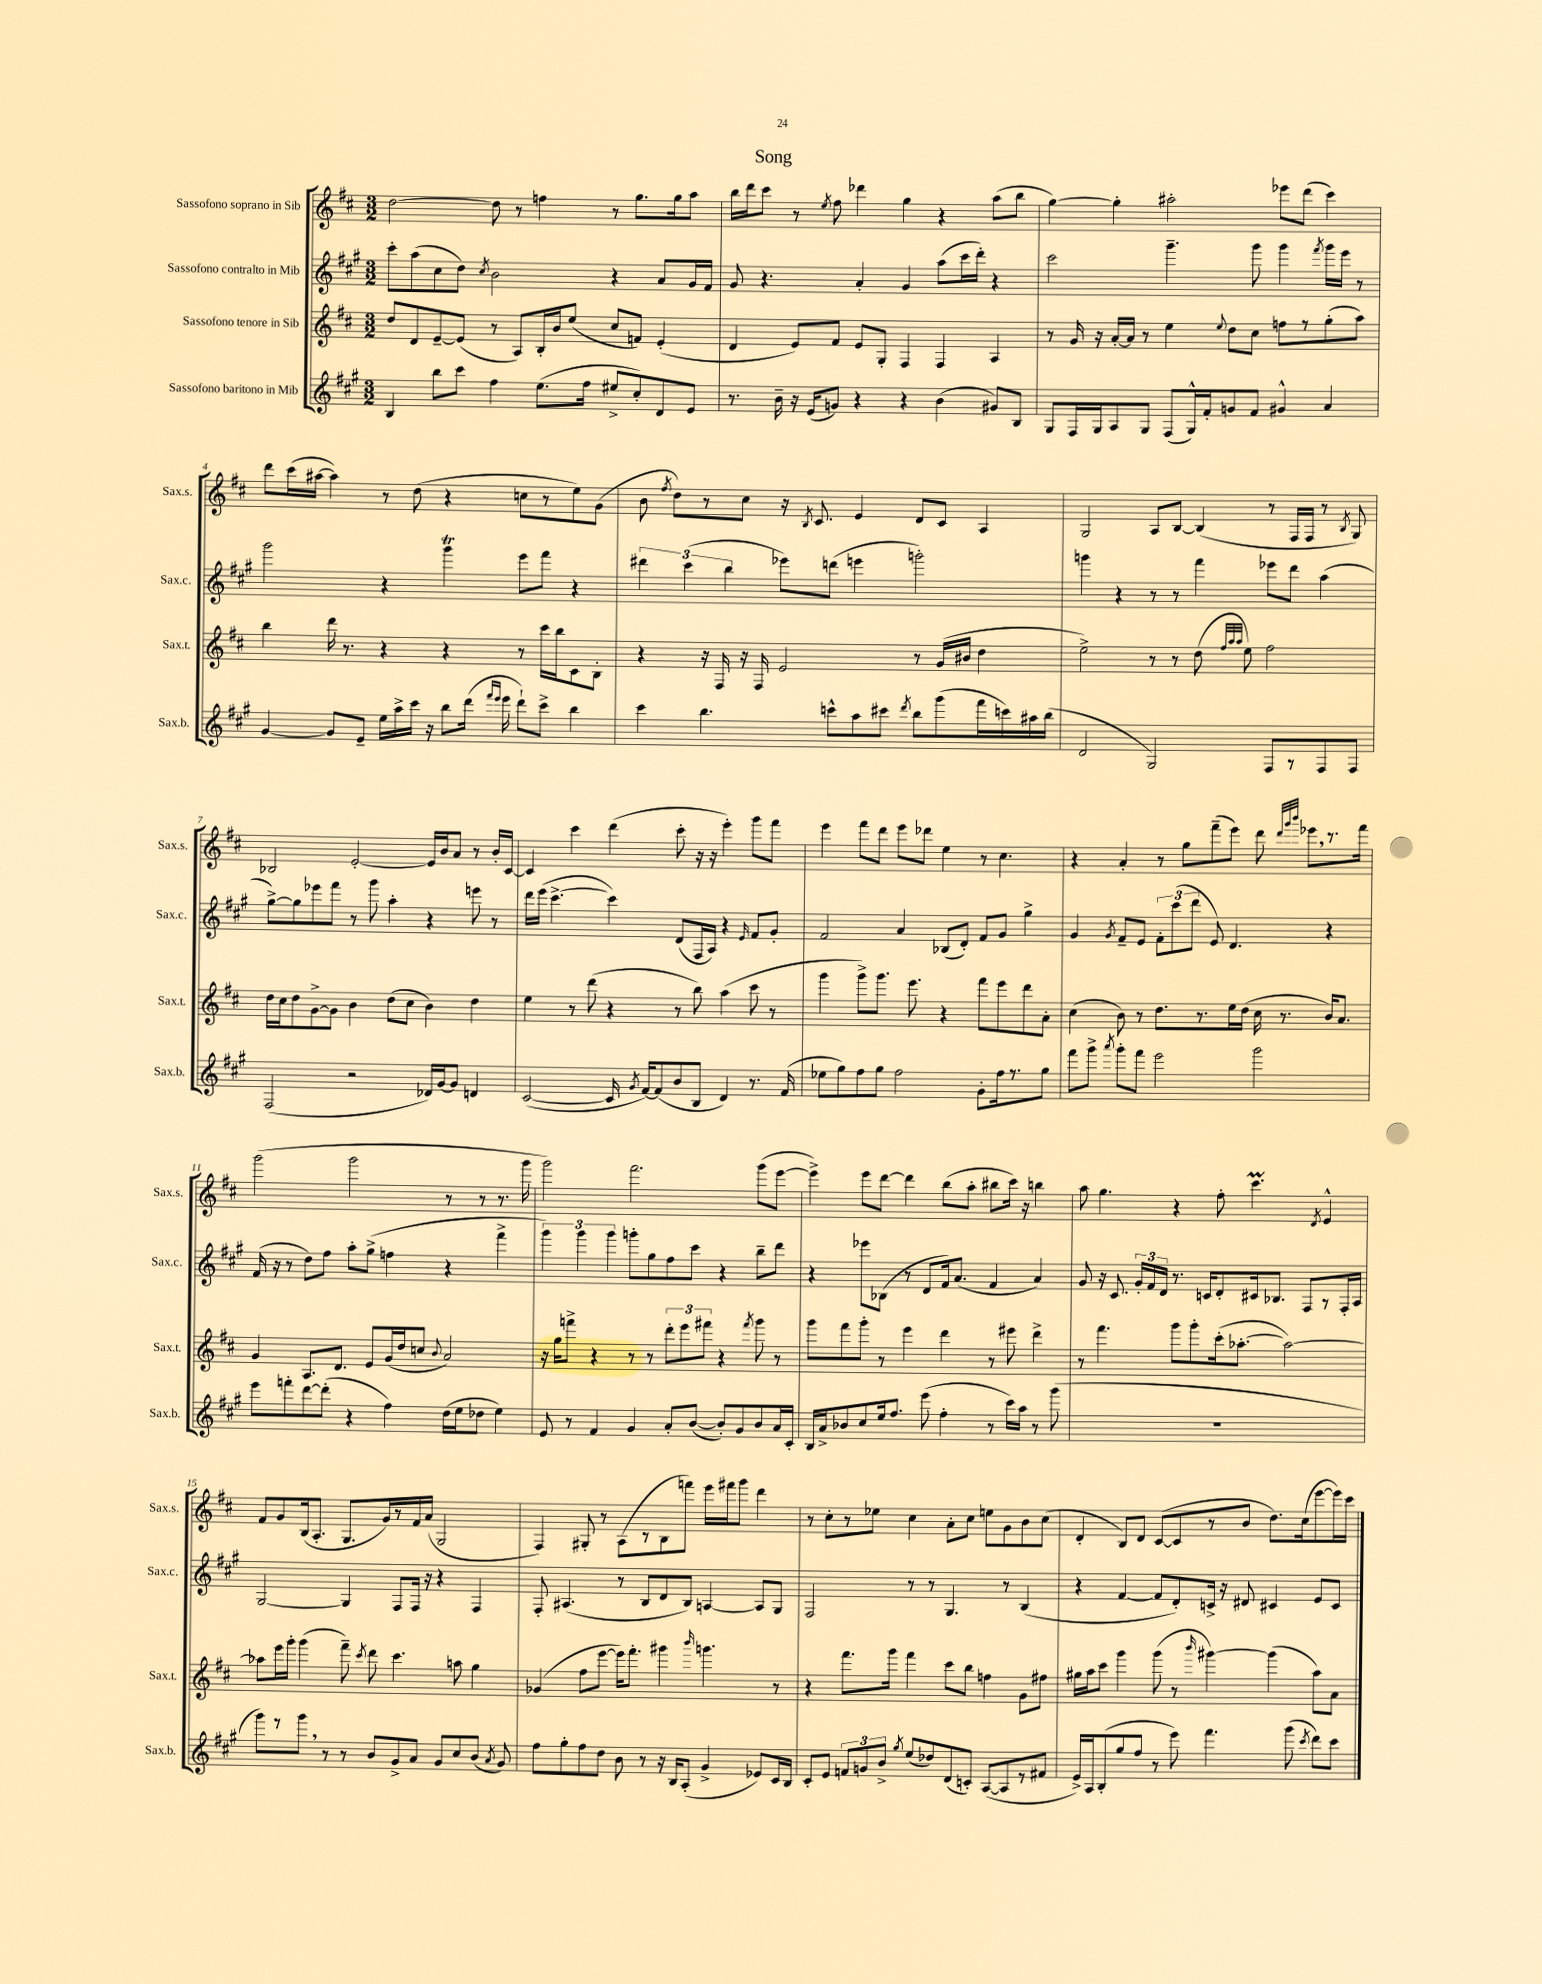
\header { title = "Song" }
<<
\new StaffGroup <<
\new Staff = "s0" \with { instrumentName = "Sassofono soprano in Sib" shortInstrumentName = "Sax.s." } {
    \clef treble \key d \major \numericTimeSignature \time 3/2
    \autoBeamOff d''2~ d''8 r8 f''4 r8 g''8.[ g''16 a''8] |
    b''16[ d'''16 cis'''8] r8 \acciaccatura { e''8 } fis''8 des'''4 g''4 r4 a''8[( b''8] |
    g''4~) g''4-. ais''2-. ees'''8[ d'''8]( cis'''4) |
    d'''8[ cis'''16( ais''16]~ ais''4) r8 d''8( r4 c''8[ r8 e''8) g'8]( |
    b'8 \acciaccatura { fis''8 } d''8[) r8 cis''8] r16 \acciaccatura { b8 } cis'8. e'4 d'8[ cis'8] a4 |
    g2 a8[ b8]~ b4( r8 fis16[ fis16] r8 \acciaccatura { b8 } g8) |
    bes2 e'2~-. e'16[ b'16 a'8] r8 b'16[-. cis'16]~ |
    cis'4 cis'''4 d'''4( cis'''8-. r16 r16 e'''4-.) g'''8[ fis'''8] |
    e'''4 fis'''8[ d'''8] e'''8[ des'''8] e''4 r8 cis''4. |
    r4 a'4-. r8 g''8[ fis'''8--( e'''8]) d'''8 \grace { d'''32[ g'''32 b'''32] } ees'''8[ \breathe r8. fis'''16] |
    g'''2( g'''2 r8 r8 r8. g'''16 |
    g'''2) fis'''2. g'''8[( e'''8]~ |
    e'''4->) e'''8[ d'''8]~ d'''4 b''8[( a''8]-. bis''8[ cis'''16]) r16 b''4 |
    a''8 g''4. r4 fis''8-. cis'''4.\prall \acciaccatura { d'8 } e'4-^ |
    fis'8[ g'8 b16( a8.]-. g8.[ g'16) r8 fis'16 a'16]( g2 |
    fis4) gis8-. r8 a8[( r8 b8 f'''8]) e'''16[ fis'''16 g'''8] d'''4 |
    r8 cis''8[-. r8 ees''8] cis''4 a'8[-. cis''8] e''8[ g'8 b'8 cis''8]( |
    d'4-. b8[) d'8] cis'8[~( cis'8 r8 b'8] d''8.[) cis''16( e'''8~ e'''16) cis'''16] \bar "|." |
}
\new Staff = "s1" \with { instrumentName = "Sassofono contralto in Mib" shortInstrumentName = "Sax.c." } {
    \clef treble \key a \major \numericTimeSignature \time 3/2
    \autoBeamOff cis'''8[-. a''8( cis''8 d''8]) \acciaccatura { cis''8 } b'2 r4 a'8[ gis'16 fis'16] |
    gis'8 r4. a'4-. gis'4 a''8[( cis'''16 d'''16]-.) r4 |
    cis'''2 gis'''4.-- gis'''8 gis'''4 \acciaccatura { fis'''8 } gis'''16[ e'''16] r8 |
    gis'''2 r4 gis'''4\trill e'''8[ fis'''8] r4 |
    \tuplet 3/2 { dis'''4 cis'''4( b''4 } ees'''8[) d'''8]( e'''4 g'''2-.) |
    g'''4 r4 r8 r8 fis'''4 ees'''8[ d'''8] a''4( |
    gis''8[~->) gis''8 ees'''8 fis'''8] r8 gis'''8 a''4-. r4 e'''8 r8 |
    d'''16[ e'''16]( cis'''4.~-> cis'''4) d'8[( fis16 a16]) r4 \grace { e'16 } fis'8[ gis'8]-. |
    fis'2 a'4 bes8[( d'8]-.) fis'8[ gis'8] gis''4-> |
    gis'4 \acciaccatura { gis'8 } fis'8[-- e'8] \tuplet 3/2 { fis'8[-. cis'''8( d'''8] } e'8) d'4. r4 |
    fis'16( r16 r8 d''8[) fis''8] a''8[-. gis''8]->( f''4 r4 fis'''4-> |
    \tuplet 3/2 { gis'''4) gis'''4 gis'''4 } g'''8[-. gis''8 fis''8 cis'''8] r4 b''8[-- d'''8] |
    r4 ees'''8[ bes8]( r8 d'8[ fis'16) a'8.]( fis'4 a'4) |
    gis'8 r16 cis'8. \tuplet 3/2 { gis'16[-. fis'16 d'16] } r8. c'16[ d'8-. cis'16 bes8.] fis8[ r8 fis16-. a16] |
    gis2~ gis4 fis8[ fis16] r16 r4 fis4 |
    fis8-. ais4.( r8 b8[ d'8 b8]) a4~ a8[ gis8] |
    fis2 r8 r8 gis4. r8 b4( |
    r4 fis'4~ fis'8[ d'8-.) c'16]-> r16 dis'8 cis'4 e'8[ cis'8] \bar "|." |
}
\new Staff = "s2" \with { instrumentName = "Sassofono tenore in Sib" shortInstrumentName = "Sax.t." } {
    \clef treble \key d \major \numericTimeSignature \time 3/2
    \autoBeamOff d''8[ d'8 e'8~-- e'8]( r8 a8[) b16-. b'16 e''8]( cis''8[ f'8]) e'4-.( |
    d'4 e'8[) fis'8] e'8[ g8]-. fis4 fis4 a4 |
    r8 g'16 r16 a'16[~-. a'16] r8 e''4 \appoggiatura { e''8 } d''8[ cis''8] f''8[ r8 g''8-.( a''8]) |
    b''4 d'''16 r8. r4 r4 r8 cis'''16[ b''16 cis'8 b8]-. |
    r4 r16 fis16 r16 fis16 e'2 r8 g'16[( bis'16] d''4 |
    e''2->) r8 r8 d''8( \grace { fis''32[ a''32 a''32] } e''8) fis''2 |
    d''16[ cis''16 d''8 g'8~-> g'8] b'4 d''8[( cis''8] b'4) d''4 |
    e''4 r8 d'''8( r4 r8 b''8) a''4( cis'''8 r8 |
    g'''4 g'''8[->) g'''8.] e'''8. r4 fis'''8[ e'''8 d'''8 a'8]-. |
    cis''4( b'8) r8 d''8.[ r8. e''16 d''16]( cis''16 r8. b'16[) a'8.] |
    g'4 a8.[ d'8.] e'8[ g'16( d''16 c''8] \appoggiatura { b'8 } a'2) |
    r16 g''16[ f'''8]-> r4 r8 r8 \tuplet 3/2 { d'''8[-. e'''8 fis'''8] } r4 \acciaccatura { fis'''8 } g'''8 r8 |
    g'''8[ fis'''8 g'''8]-. r8 e'''4 d'''4 r8 eis'''8 d'''4-> |
    r8 fis'''4. g'''8[ g'''8-. cis'''16-.( aes''8.]~-. aes''2~) |
    aes''8[ e'''16 g'''16]-. g'''4( fis'''8--) \acciaccatura { cis'''8 } d'''8 cis'''4. a''8 g''4 |
    ges'4( fis''8[ e'''8]~ e'''16[) fis'''8.]-. gis'''4 \grace { b'''16 } g'''4. r8 |
    r4 fis'''8.[ g'''16] fis'''4 cis'''8[ b''8] f''4 g'8[ fis''8] |
    gis''16[ a''16 cis'''8] g'''4 g'''8( r8 \grace { b'''16 } gis'''4~) gis'''4( a''8[) a'8] \bar "|." |
}
\new Staff = "s3" \with { instrumentName = "Sassofono baritono in Mib" shortInstrumentName = "Sax.b." } {
    \clef treble \key a \major \numericTimeSignature \time 3/2
    \autoBeamOff b4 b''8[ cis'''8] fis''4 e''8.[( fis''16] eis''8[-> cis''8-.) d'8 e'8] |
    r8. b'16-- r16 e'16[( g'8]) r4 r4 b'4( gis'8[) b8] |
    gis8[ fis16 gis16 a8 gis8] fis8[( gis16-^) fis'16-. g'8 fis'8] gis'4-^ a'4 |
    gis'4~ gis'8[ e'8]-- e''16[ a''16-> cis'''16] r16 b''8[ d'''16]( \grace { fis'''16[ e'''16] } e'''16 d'''8[-!) cis'''8]-> b''4 |
    cis'''4 b''4. c'''8[-^ a''8 cis'''8] \acciaccatura { d'''8 } b''8[ gis'''8( fis'''16 c'''16) ais''16 b''16]( |
    d'2 gis2) fis8[ r8 fis8 fis8] |
    fis2( r2 des'16[) gis'16~ gis'8] d'4 |
    cis'2~( cis'16 \acciaccatura { gis'8 } fis'16[~) fis'8( b'8 b8] d'4) r8. fis'16( |
    ees''8[ gis''8) fis''8 gis''8] fis''2 gis'8[-. fis''16 r8. gis''8] |
    fis'''8[ gis'''8]-> \acciaccatura { a'''8 } gis'''8[-. fis'''8] e'''2 gis'''2 |
    e'''8[ f'''8-. d'''8~ d'''8]-.( r4 fis''4) d''16[( e''16 des''8] e''4) |
    e'8 r8 fis'4 gis'4 a'8[-. b'8]~( b'8[-.) gis'8 b'8 a'16 cis'16]-. |
    b16[ a'16-> bes'8 cis''8 e''16 fis''8.] e'''8( fis''4-. r8 cis'''16[) a''16] r8 gis'''8( |
    R1. |
    gis'''8[) r8 gis'''8] \breathe r8 r8 b'8[ gis'8-> a'8] gis'8[ cis''8 b'8]( \acciaccatura { a'8 } gis'8) |
    fis''8[ gis''8-. fis''8 d''8] b'8 r8 r16 b16[ a8]-.( gis'4-> ees'8[) cis'16 b16] |
    cis'8[-. e'8] \tuplet 3/2 { f'8[ g'8 b'8]-> } \acciaccatura { gis''8 } e''8[( des''8) d'8( c'8]-.) a8[~( a8 r8 fis'8] |
    e'16[->) a16 b8-.( gis''8 fis''8] r8 e'''8) fis'''4. gis'''8( \acciaccatura { cis'''8 } d'''8[) cis'''8] \bar "|." |
}
>>
>>
